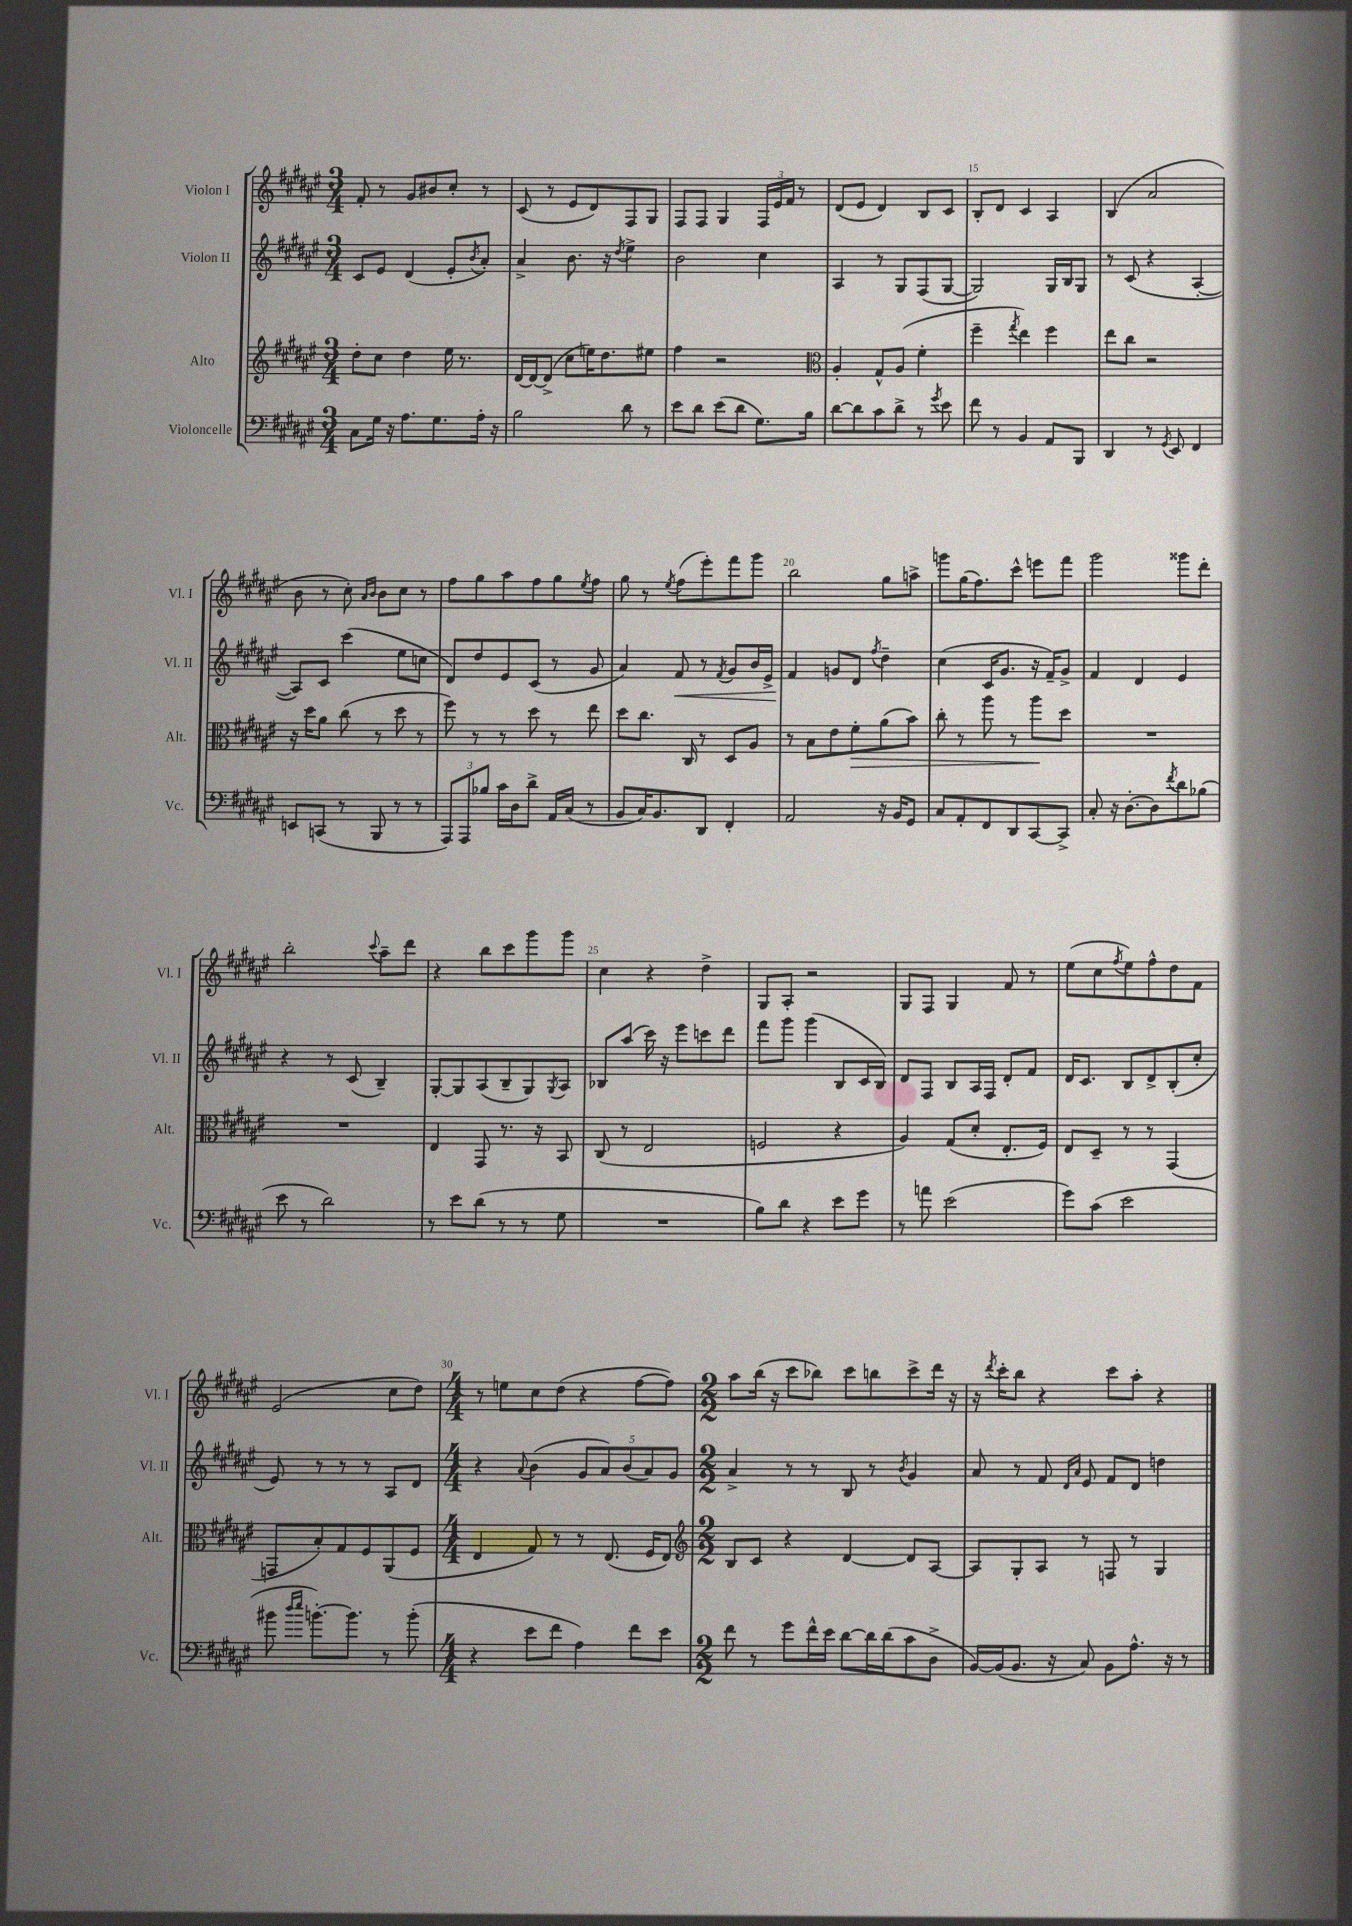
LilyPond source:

<<
\new StaffGroup <<
\new Staff = "s0" \with { instrumentName = "Violon I" shortInstrumentName = "Vl. I" } {
    \clef treble \key fis \major \numericTimeSignature \time 3/4
    fis'8-. r8 gis'8 bis'8 cis''8-. r8 |
    cis'8( r8 eis'8 dis'8) fis8 gis8 |
    fis8 fis8 gis4 \tuplet 3/2 { fis16 eis'16 fis'16 } r8 |
    dis'8( eis'8 dis'4) b8 cis'8 |
    b8-. dis'8 cis'4 ais4 |
    b4( ais'2 |
    b'8 r8 cis''8-.) \grace { ais'16 b'16 } b'8 cis''8 r8 |
    fis''8 gis''8 ais''8 fis''8 gis''8 \acciaccatura { eis''8 } fis''8 |
    gis''8 r8 \acciaccatura { eis''8 } fis''8( eis'''8-.) fis'''8 gis'''8 |
    b''2 gis''8 a''8-> |
    g'''8 gis''16( fis''8.) cis'''8-^ e'''8 fis'''8 |
    gis'''2 gisis'''8 dis'''8-. |
    b''2-. \appoggiatura { cis'''8 } ais''8-- dis'''8 |
    r4 b''8 cis'''8 gis'''8 gis'''8 |
    cis''4 r4 dis''4-> |
    gis8 ais8-. r2 |
    gis8 fis8 gis4 fis'8 r8 |
    eis''8( cis''8 \acciaccatura { fis''8 } eis''8) fis''8-^ dis''8 fis'8 |
    eis'2( cis''8 dis''8) |
    \numericTimeSignature \time 4/4 r8 e''8 cis''8 dis''8( r4 fis''8~ fis''8) |
    \numericTimeSignature \time 2/2 ais''8 b''16( r16 cis'''8 bes''8) cis'''8 b''8 cis'''8-> dis'''16 r16 |
    r16 \acciaccatura { dis'''8 } cis'''16-. b''8 r4 cis'''8 ais''8-. r4 \bar "|." |
}
\new Staff = "s1" \with { instrumentName = "Violon II" shortInstrumentName = "Vl. II" } {
    \clef treble \key fis \major \numericTimeSignature \time 3/4
    cis'8 eis'8 dis'4( eis'8-. \acciaccatura { b'8 } ais'8-.) |
    ais'4-> b'8. r16 \acciaccatura { dis''8 } eis''4-> |
    b'2 cis''4 |
    ais4 r8 gis8 fis8( gis8~ |
    gis2) gis16 b16 gis8 |
    r8 cis'8( r4 ais4~-. |
    ais8) cis'8 cis'''4( eis''8 c''8 |
    dis'8) dis''8 eis'8 cis'8( r8 gis'8 |
    ais'4) fis'8\< r8 \acciaccatura { fis'8 } gis'8 b'16 eis'16-> |
    fis'4\! g'8 dis'8 \acciaccatura { fis''8 } dis''4-- |
    cis''4( cis'16 gis'8. r16 fis'16--) gis'8-> |
    fis'4 dis'4 eis'4 |
    r4 r8 cis'8( b4--) |
    gis8~-. gis8 ais8( b8-- gis8) \acciaccatura { gis8 } ais8 |
    bes8 ais''8( cis'''16) r16 eis'''8 c'''8 dis'''8 |
    fis'''8 gis'''8 gis'''4( b8 cis'16 b16) |
    dis'8 fis8 b8 ais16 fis16 dis'8-. fis'8 |
    dis'16 cis'8. b8 dis'8-> b8-.( cis''8-. |
    eis'8) r8 r8 r8 ais8 dis'8 |
    \numericTimeSignature \time 4/4 r4 \appoggiatura { ais'8 } b'4( \tuplet 5/4 { gis'8 ais'8) b'8( ais'8) gis'8 } |
    \numericTimeSignature \time 2/2 ais'4-> r8 r8 b8 r8 \acciaccatura { b'8 } gis'4 |
    ais'8 r8 fis'8 \grace { dis'16 ais'16 } eis'8 fis'8 dis'8 d''4 \bar "|." |
}
\new Staff = "s2" \with { instrumentName = "Alto" shortInstrumentName = "Alt." } {
    \clef treble \key fis \major \numericTimeSignature \time 3/4
    dis''8-. cis''8 dis''4 eis''16 r8. |
    dis'16~ dis'16~ dis'8->( cis''8 e''16) dis''8. eis''8 |
    fis''4 r2 |
    \clef alto ais4-. gis8-^ ais8( fis'4-. |
    fis''4-- \acciaccatura { gis''8 } eis''4) fis''4 |
    eis''8 cis''8 r2 |
    r16 dis''16 ais'8 cis''8( r8 dis''8 r8 |
    fis''8) r8 r8 dis''8 r8 eis''8 |
    dis''8 cis''8. cis16 r8 dis8 ais8 |
    r8 b8 eis'8 fis'8-.\> ais'8( b'8) |
    cis''8-. r8 ais''8 r8 ais''8\! dis''8 |
    R2. |
    R2. |
    eis4 gis,8 r8. r16 b,8 |
    cis8( r8 eis2 |
    f2 r4 |
    ais4) gis8( dis'8-. eis8.-. fis16) |
    eis8 dis8-- r8 r8 gis,4( |
    g,8 b8-.) gis8 fis8 ais,8( fis8 |
    \numericTimeSignature \time 4/4 eis4 gis8) r8 r8 eis8.( fis16 eis8) |
    \numericTimeSignature \time 2/2 \clef treble b8 cis'8 r4 dis'4~ dis'8 ais8~ |
    ais8 gis8-. ais8 r8 f8 r8 gis4 \bar "|." |
}
\new Staff = "s3" \with { instrumentName = "Violoncelle" shortInstrumentName = "Vc." } {
    \clef bass \key fis \major \numericTimeSignature \time 3/4
    cis8 gis16 r16 ais8. gis8. ais16-. r16 |
    b2 dis'8 r8 |
    eis'8 dis'8 eis'8( dis'8 gis8.) b16 |
    dis'8~ dis'8 cis'8 dis'8-> r8 \acciaccatura { gis'8 } eis'8 |
    fis'8 r8 b,4 ais,8 b,,8 |
    dis,4 r8 \acciaccatura { gis,8 } eis,8 fis,4 |
    e,8 c,8( r8 b,,8 r8 r8 |
    \tuplet 3/2 { ais,,8) ais,,8 bes8 } cis'16 dis16 dis'8-> ais,16 cis16( r8 |
    b,8 cis16) b,8. dis,8 fis,4-. |
    ais,2 r16 b,16 gis,8 |
    cis8 ais,8-. fis,8 dis,8 cis,8~ cis,8-> |
    cis8-. r16 dis8.~-. dis8 \acciaccatura { fis'8 } dis'8 bes8( |
    eis'8 r8 dis'2) |
    r8 eis'8 dis'8( r8 r8 gis8 |
    R2. |
    b8) dis'8 r4 eis'8 gis'8 |
    r8 a'8 eis'2( |
    gis'8) cis'8( eis'2 |
    bis'8 \grace { dis''16 eis''16 } b'8.~-.) b'8. r8 b'8-.( |
    \numericTimeSignature \time 4/4 r4 eis'8 fis'8 ais4) fis'8 eis'8 |
    \numericTimeSignature \time 2/2 fis'8 r8 gis'8 fis'16-^ eis'16 dis'8~ dis'16 dis'16( cis'8 dis8-> |
    b,16~) b,16( b,8. r16 cis8) b,8 ais8.-^ r16 r8 \bar "|." |
}
>>
>>
\layout { \context { \Score currentBarNumber = #11 \override BarNumber.break-visibility = ##(#f #t #t) barNumberVisibility = #(every-nth-bar-number-visible 5) } }
